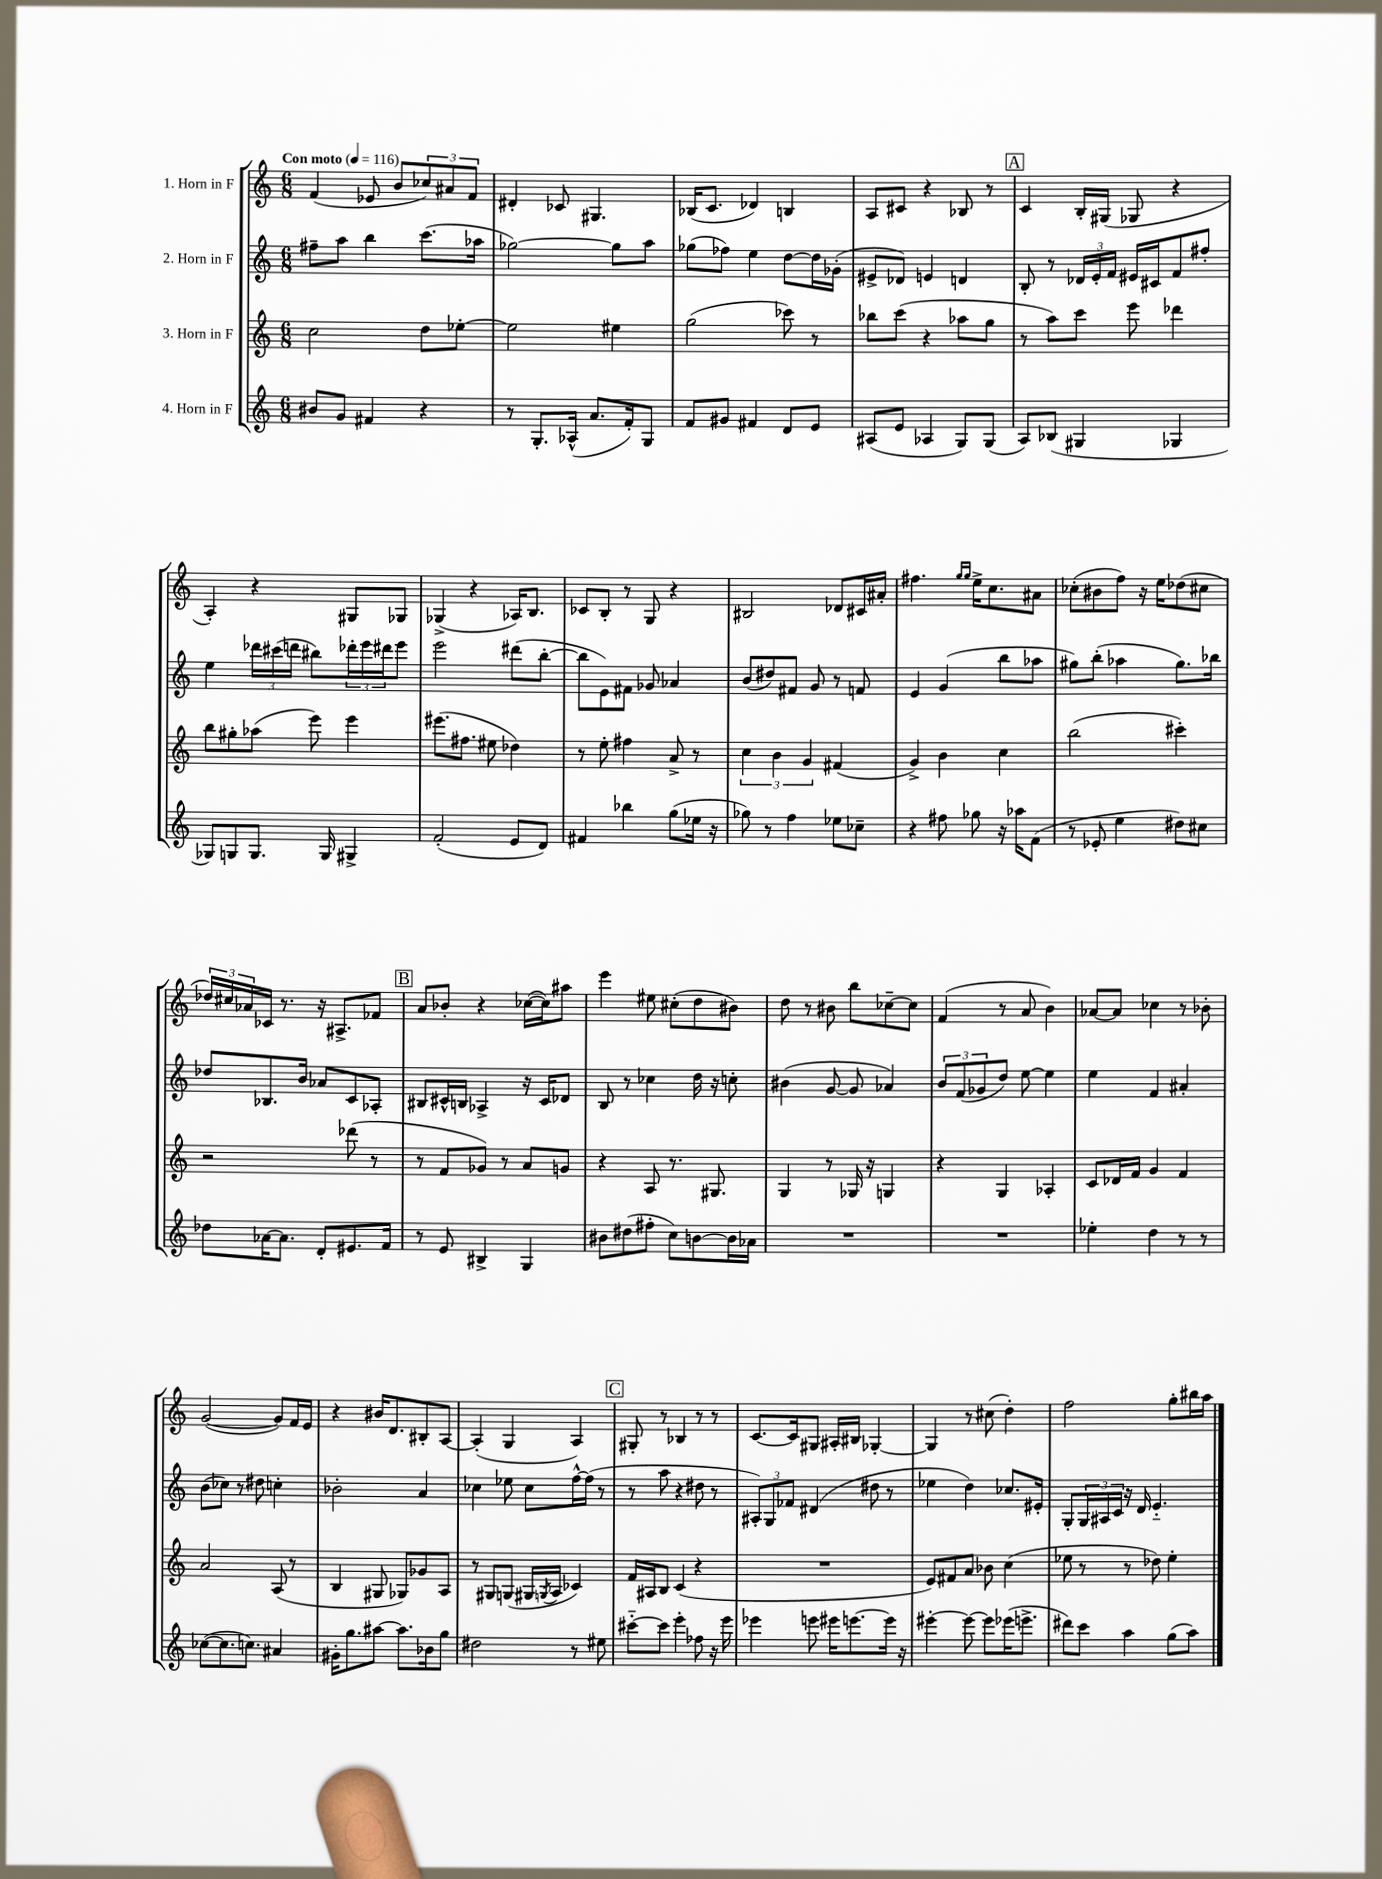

**kern	**kern	**kern	**kern
*staff4	*staff3	*staff2	*staff1
*clefG2	*clefG2	*clefG2	*clefG2
*k[]	*k[]	*k[]	*k[]
*M6/8	*M6/8	*M6/8	*M6/8
*MM116	*MM116	*MM116	*MM116
8b#/L	2cc\	8ff#~\L	(4f/
8g/J	.	8aa\J	.
4f#/	.	4bb\	8e-/
.	.	.	8b/L
4r	8dd\L	(8.ccc\L	12cc-/)
.	.	.	12a#/
.	[8ee-'\J	.	.
.	.	.	12f/J
.	.	16aa-\Jk	.
=	=	=	=
8r	2ee-\]	[2gg-\)	4d#'/
8.G'/L	.	.	.
.	.	.	8c-/
(16A-^^/Jk	.	.	.
8.a/L	.	.	4.G#/
.	4ee#\	8gg-\]L	.
16f'/k)	.	.	.
8G/J	.	8aa\J	.
=	=	=	=
8f/L	(2gg\	(8gg-\L	(16B-/LK
.	.	.	8.c/J
8g#/J	.	8ff-\J)	.
4f#/	.	4ee\	4d-/)
8d/L	8ccc-\)	[8dd\L	4B/
8e/J	8r	16dd\]L	.
.	.	(16g-'\JJ	.
=	=	=	=
(8A#/L	8bb-\L	8e#^/L	8A/L
8e/J	(8ccc\J	8d-/J)	8c#/J
4A-/	4r	4e/	4r
8G/L)	8aa-\L	4d/	8B-/
(8G/J	8gg\J	.	8r
=	=	=	=
8A/L)	8r	8B'/	4c/
(8B-/J	8aa\L)	8r	.
4G#/	8ccc\J	24d-/LL	16B'/LL
.	.	24e'/	.
.	.	.	(16G#/JJ
.	.	24f/JJ	.
.	8eee\	16e#/LL	8G-/
.	.	16c#/J	.
4G-/	4ddd-\	8f/	4r
.	.	8ff#'/J	.
=	=	=	=
8G-/L)	8bb\L	4ee\	4A'/)
8G/	8gg#'\	.	.
8.G/J	(8aa-\J	24ddd-\LL	4r
.	.	(24ccc#\	.
.	.	24ddd\JJ	.
.	8eee\)	8bb#\L)	.
16G/	.	.	.
4G#^/	4eee\	24ddd-'\L	8G#/L
.	.	24eee\	.
.	.	24ddd#\J	.
.	.	8eee\J	8G-/J
=	=	=	=
(2f'/	(8.eee#\L	2eee\	(4G-^/
.	8.ff#\J	.	.
.	.	.	4r
.	8ee#\	.	.
8e/L	4dd-\)	(8ddd#\L	16A-/LK)
.	.	.	8.B/J
8d/J)	.	[8bb'\J	.
=	=	=	=
4f#/	8r	8bb\]L	8c-/L
.	8ee'\	8e\)	8B'/J
4bb-\	4ff#\	8f#\J	8r
.	.	8g-/	8G/
(8gg\L	8a^/	4a-/	4r
16ee-\Jk	8r	.	.
16r	.	.	.
=	=	=	=
8gg-\)	6cc\	(8b/L	2B#/
8r	.	8dd#/)	.
.	6b\	.	.
4ff\	.	8f#/J	.
.	6g/	.	.
.	.	8g/	.
8ee-\L	(4f#/	8r	8d-/L
8cc-~\J	.	8f/	16c#/L
.	.	.	16a#'/JJ
=	=	=	=
4r	4g^/)	4e/	4.ff#\
8ff#\	4b\	(4g/	.
.	.	.	16qqgg/LL
.	.	.	16qqgg/JJ
8gg-\	.	.	16ee^\LK
.	.	.	8.cc\
16r	4cc\	8bb\L	.
16aa-\LK	.	.	.
(8f\J	.	8aa-\J	8a#\J
=	=	=	=
8r	(2bb\	8gg#\L)	(8cc-'\L
8e-'/	.	(8bb'\J	8b#\
4ee\	.	4aa-\	8ff\J)
.	.	.	16r
.	.	.	16ee\LK
8dd#\L)	4ccc#'\)	8.gg#\L)	(8dd-\
8cc#\J	.	.	8cc#\J
.	.	16bb-\Jk	.
=	=	=	=
8dd-\L	2r	8dd-/L	24dd-/LL)
.	.	.	24cc#/
.	.	.	24a-/
[16a-\K	.	8.B-/	16c-/JJ
8.a-\]J	.	.	8.r
.	.	16b/Jk	.
8d'/L	.	8a-/L	16r
.	.	.	8.A#^/L
8.e#/	(8ddd-\	8c/	.
.	8r	8A-'/J	8f-/J
16f/Jk	.	.	.
=	=	=	=
8r	8r	8B#/L	8a/L
8e/	8f/L	16c#^^/L	8b-'/J
.	.	16B/JJ	.
4B#^/	8g-/J)	4A-^/	4r
.	8r	.	.
4G/	8a/L	16r	([16cc-\LL
.	.	16c#/LK	16cc-\]J)
.	8g/J	8d-/J	8aa#\J
=	=	=	=
8b#\L	4r	8B/	4eee\
(8dd#\	.	8r	.
8ff#'\J	8A/	4cc-\	8ee#\
8cc\L)	8.r	.	(8cc#'\L
[8b\	.	16dd\	8dd\
.	8.G#/	16r	.
16b\]L	.	8cc'\	8b#\J)
16a-\JJ	.	.	.
=	=	=	=
2.r	4G/	(4b#\	8dd\
.	.	.	8r
.	8r	[8g/	8b#\
.	16G-/	8g/]	8bb\L
.	16r	.	.
.	4G/	4a-/)	[8cc-~\
.	.	.	8cc-\]J
=	=	=	=
2.r	4r	12b/L	(4f/
.	.	(12f/	.
.	.	12g-/	.
.	4G/	8dd/J)	8r
.	.	[8ee\	8a/
.	4A-'/	4ee\]	4b\)
=	=	=	=
4ee-'\	8c/L	4ee\	[8a-/L
.	16d-/L	.	8a-/]J
.	16f/JJ	.	.
4dd\	4g/	4f/	4cc-\
8r	4f/	4a#'/	8r
8r	.	.	8b-'\
=	=	=	=
([8cc-\L	2a/	(8b\L	([2g/
8.cc-\]	.	8cc-\J)	.
.	.	8r	.
8.cc\J)	.	.	.
.	.	8dd#\	.
4a#/	(8A/	4cc'\	8g/]L)
.	8r	.	16f/L
.	.	.	16e/JJ
=	=	=	=
16g#'\LK	4B/	2b-'\	4r
8.gg\	.	.	.
[8aa#\J	8G#/	.	16b#/LK
.	.	.	8.d/
8.aa#\]L	8G-/L)	.	.
.	8g-/	4a/	8B#'/
16b-\k	.	.	.
8gg\J	8A/J	.	[8A/J
=	=	=	=
2dd#\	8r	4cc-\	(4A'/]
.	8G#/L	.	.
.	(8G/J	8ee-\	4G/
.	16G#/LL	8cc-\L	.
.	8qG/	.	.
.	16A/JJ	.	.
8r	4c-/)	[16ff^^\L	4A/)
.	.	(16ff\]JJ	.
8ee#\	.	8r	.
=	=	=	=
[8ccc#'~\L	16f/LL	8r	8G#'/
.	16A#/J	.	.
8ccc#\]J	8B/J	8aa\	8r
4eee'\	(4c/	4r	4B-/
8ff-\	4r	8dd#\	8r
16r	.	8r	8r
16eee\	.	.	.
=	=	=	=
4eee-\	2.r	12A#'/L)	[8.c/L
.	.	12G/	.
.	.	12f-/J	.
.	.	.	16c/]k
8eee\	.	(4d#/	8G#/J
16eee#\LK	.	.	16A#'/LL
[8.eee\	.	.	16B#/JJ
.	.	8dd#\	[4G-'/
16eee\]Jk	.	8r	.
16r	.	.	.
=	=	=	=
[4eee#'\	8e/L)	4ee-\	4G-/]
.	8f#/	.	.
8eee#\_	8a/J	4dd\)	8r
8eee#\]L	8b-\	.	(8cc#\
(16eee-\K	(4cc\	8.cc-/L	4dd'\)
8.eee^\J	.	.	.
.	.	16e#'/Jk	.
=	=	=	=
8ddd#\L)	8ee-\	8G'/L	2ff\
8ccc\J	8r	24G/L	.
.	.	24A#/	.
.	.	24c/JJ	.
4aa\	8r	16r	.
.	.	16d/	.
.	8dd-\)	4.e'~/	.
(8gg\L	4ee-'\	.	8gg'\L
8aa\J)	.	.	16bb#\L
.	.	.	16aa\JJ
==	==	==	==
*-	*-	*-	*-
